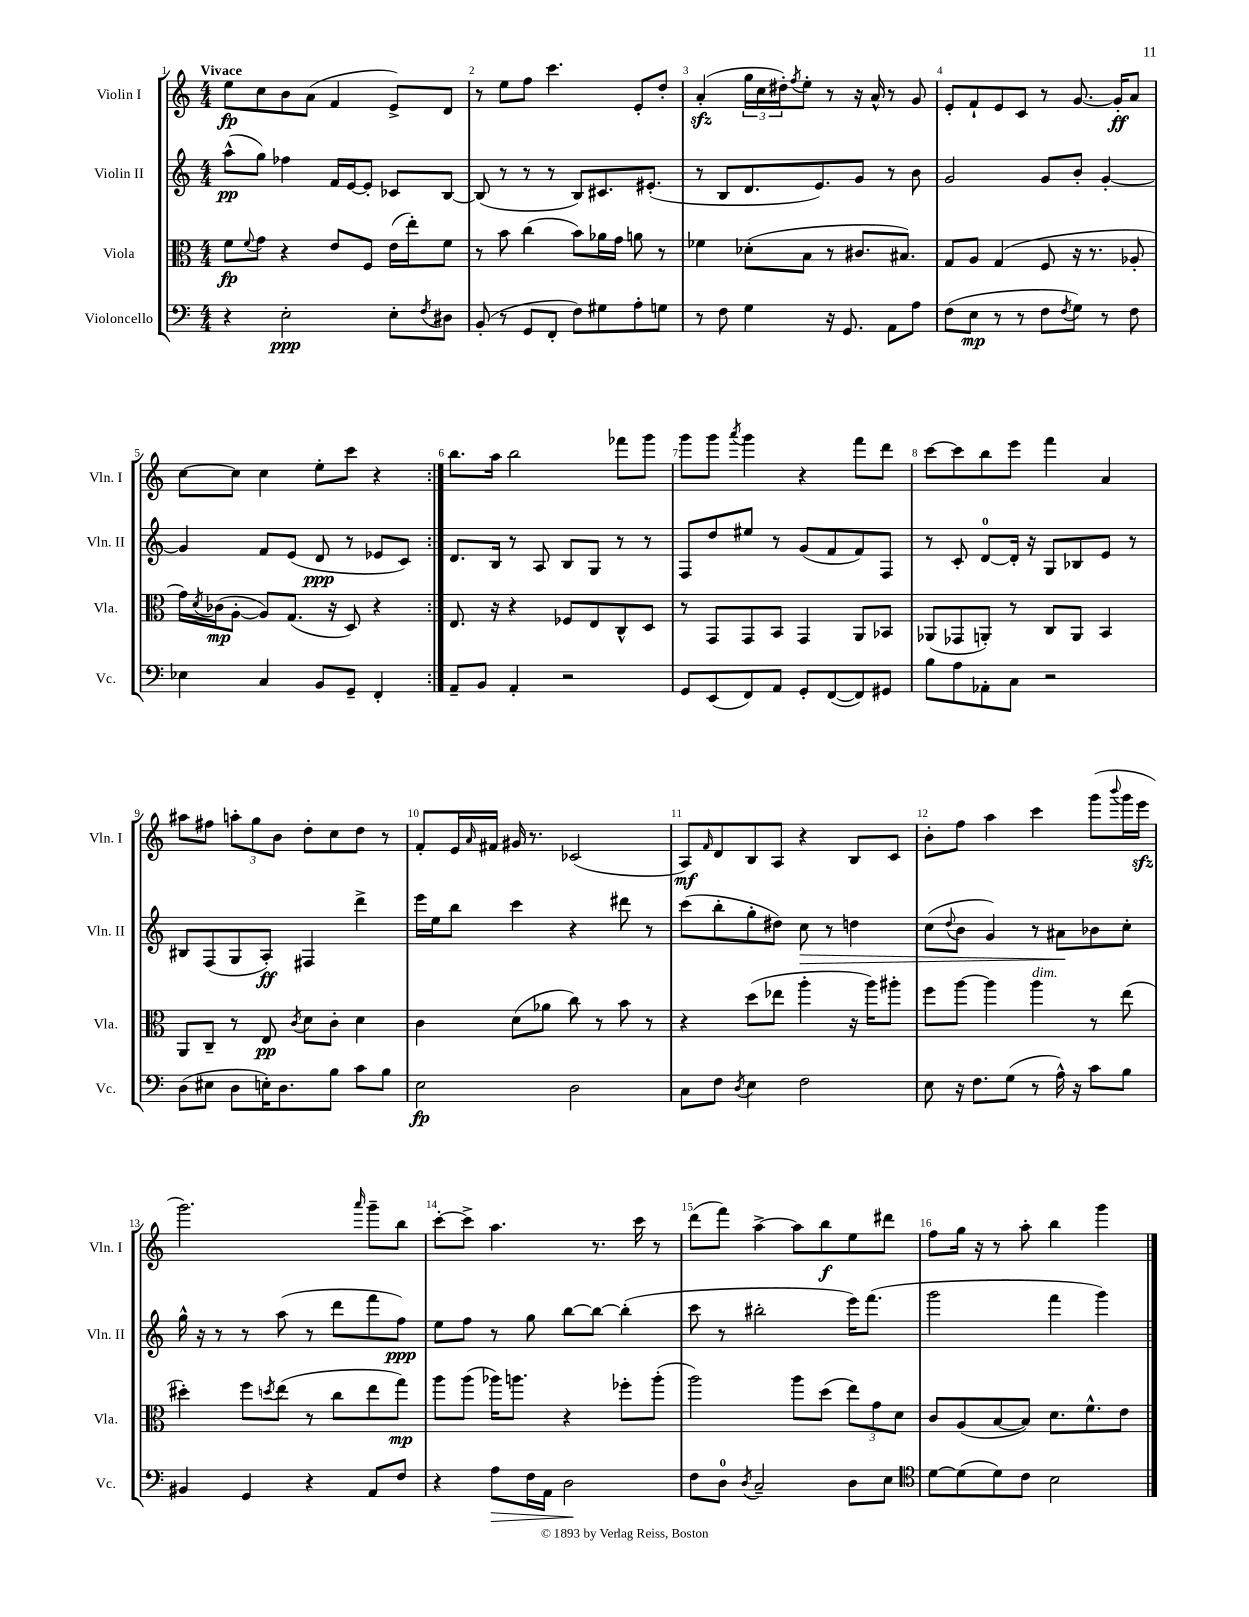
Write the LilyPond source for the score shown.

<<
\new StaffGroup <<
\new Staff = "s0" \with { instrumentName = "Violin I" shortInstrumentName = "Vln. I" } {
    \clef treble \key c \major \numericTimeSignature \time 4/4 \tempo "Vivace"
    \repeat volta 2 { e''8\fp c''8 b'8 a'8( f'4 e'8->) d'8 |
    r8 e''8 f''8 c'''4. e'8-. d''8-. |
    a'4-.\sfz( \tuplet 3/2 { g''16 c''16 dis''16-.) } \acciaccatura { f''8 } e''8-. r8 r16 a'16-^ r8 g'8 |
    e'8-. f'8-! e'8 c'8 r8 g'8.~ g'16-.\ff a'8 |
    c''8~ c''8 c''4 e''8-. c'''8 r4 | }
    b''8. a''16 b''2 fes'''8 g'''8 |
    g'''8 g'''8 \acciaccatura { a'''8 } g'''4 r4 f'''8 d'''8 |
    c'''8~ c'''8 b''8 e'''8 f'''4 a'4 |
    ais''8 fis''8 \tuplet 3/2 { a''8-. g''8 b'8 } d''8-. c''8 d''8 r8 |
    f'8-. e'16 \grace { a'16 } fis'16 gis'16 r8. ces'2( |
    a8\mf) \grace { f'16 } d'8 b8 a8 r4 b8 c'8 |
    b'8-. f''8 a''4 c'''4 g'''8( \appoggiatura { b'''8 } g'''16 e'''16\sfz |
    g'''2.) \grace { a'''16 } g'''8-- b''8 |
    c'''8~-. c'''8-> a''4. r8. c'''16 r8 |
    d'''8( f'''8) a''4~-> a''8 b''8\f e''8 dis'''8 |
    f''8 g''16 r16 r8 a''8-. b''4 g'''4 \bar "|." |
}
\new Staff = "s1" \with { instrumentName = "Violin II" shortInstrumentName = "Vln. II" } {
    \clef treble \key c \major \numericTimeSignature \time 4/4
    \repeat volta 2 { a''8-^\pp( g''8) fes''4 f'16 e'16~ e'8-. ces'8 b8~ |
    b8( r8 r8 r8 b8) cis'8. eis'8.-.( |
    r8 b8 d'8. e'8.) g'8 r8 b'8 |
    g'2 g'8 b'8-. g'4~-. |
    g'4 f'8 e'8( d'8\ppp r8 ees'8 c'8) | }
    d'8. b16 r8 a8 b8 g8 r8 r8 |
    f8 d''8 eis''8 r8 g'8( f'8 f'8) f8 |
    r8 c'8-. d'8-0~ d'16-. r16 g8 bes8 e'8 r8 |
    bis8 f8( g8 a8-.\ff) fis4 d'''4-> |
    e'''16 e''16 b''8 c'''4 r4 dis'''8 r8 |
    c'''8( b''8-. g''8-. dis''8) c''8\> r8 d''4 |
    c''8( \appoggiatura { d''8 } b'8 g'4) r8 ais'8\! bes'8 c''8-. |
    g''16-^ r16 r8 r8 a''8( r8 d'''8 f'''8 f''8\ppp) |
    e''8 f''8 r8 g''8 b''8~ b''8~ b''4-.( |
    c'''8 r8 bis''2-. e'''16) f'''8.( |
    g'''2 f'''4 g'''4) \bar "|." |
}
\new Staff = "s2" \with { instrumentName = "Viola" shortInstrumentName = "Vla." } {
    \clef alto \key c \major \numericTimeSignature \time 4/4
    \repeat volta 2 { f'8\fp \appoggiatura { f'8 } g'8 r4 e'8 f8 e'16( e''16-.) f'8 |
    r8 b'8 c''4( b'8) aes'16 g'16 a'8 r8 |
    fes'4 des'8-.( b8 r8 cis'8. bis8.) |
    g8 a8 g4( f8 r16 r8. aes8-. |
    g'16) \acciaccatura { d'8 } ces'16\mp( a8~-. a8) g8.( r16 d8) r4 | }
    e8. r16 r4 fes8 e8 c8-^ d8 |
    r8 g,8 g,8 b,8 g,4 a,8 bes,8 |
    aes,8( ges,8 a,8-.) r8 c8 a,8 b,4 |
    a,8 c8-- r8 e8\pp \acciaccatura { c'8 } d'8 c'8-. d'4 |
    c'4 d'8( aes'8 c''8) r8 b'8 r8 |
    r4 d''8( ees''8 a''4-. r16 a''16) ais''8-. |
    f''8 a''8~ a''4 a''4^\markup { \italic "dim." } r8 e''8( |
    dis''4-.) f''8 \acciaccatura { d''8 } e''8( r8 c''8 e''8 g''8\mp) |
    a''8 a''8( aes''16) a''8. r4 fes''8-. a''8-.( |
    a''2) a''8 d''8( \tuplet 3/2 { e''8) g'8 d'8 } |
    c'8 a8( b8~ b8) d'8. f'8.-^ e'8 \bar "|." |
}
\new Staff = "s3" \with { instrumentName = "Violoncello" shortInstrumentName = "Vc." } {
    \clef bass \key c \major \numericTimeSignature \time 4/4
    \repeat volta 2 { r4 e2-.\ppp e8-. \acciaccatura { f8 } dis8 |
    b,8-.( r8 g,8 f,8-. f8) gis8 a8-. g8 |
    r8 f8 g4 r16 g,8. a,8 a8 |
    f8( e8\mp r8 r8 f8 \acciaccatura { f8 } g8) r8 f8 |
    ees4 c4 b,8 g,8-- f,4-. | }
    a,8-- b,8 a,4-. r2 |
    g,8 e,8( f,8) a,8 g,8-. f,8~( f,8) gis,8 |
    b8 a8 aes,8-. c8 r2 |
    d8( eis8 d8 e16-.) d8. b8 c'8 b8 |
    e2\fp d2 |
    c8 f8 \acciaccatura { d8 } e4 f2 |
    e8 r16 f8. g8( r8 a16-^) r16 c'8 b8 |
    bis,4 g,4 r4 a,8 f8 |
    r4 a8\> f16 a,16 d2\! |
    f8 d8-0 \acciaccatura { d8 } c2-- d8 e8 |
    \clef tenor d'8~ d'8( d'8) c'8 b2 \bar "|." |
}
>>
>>
\layout { \context { \Score \override BarNumber.break-visibility = ##(#f #t #t) barNumberVisibility = #all-bar-numbers-visible } }
